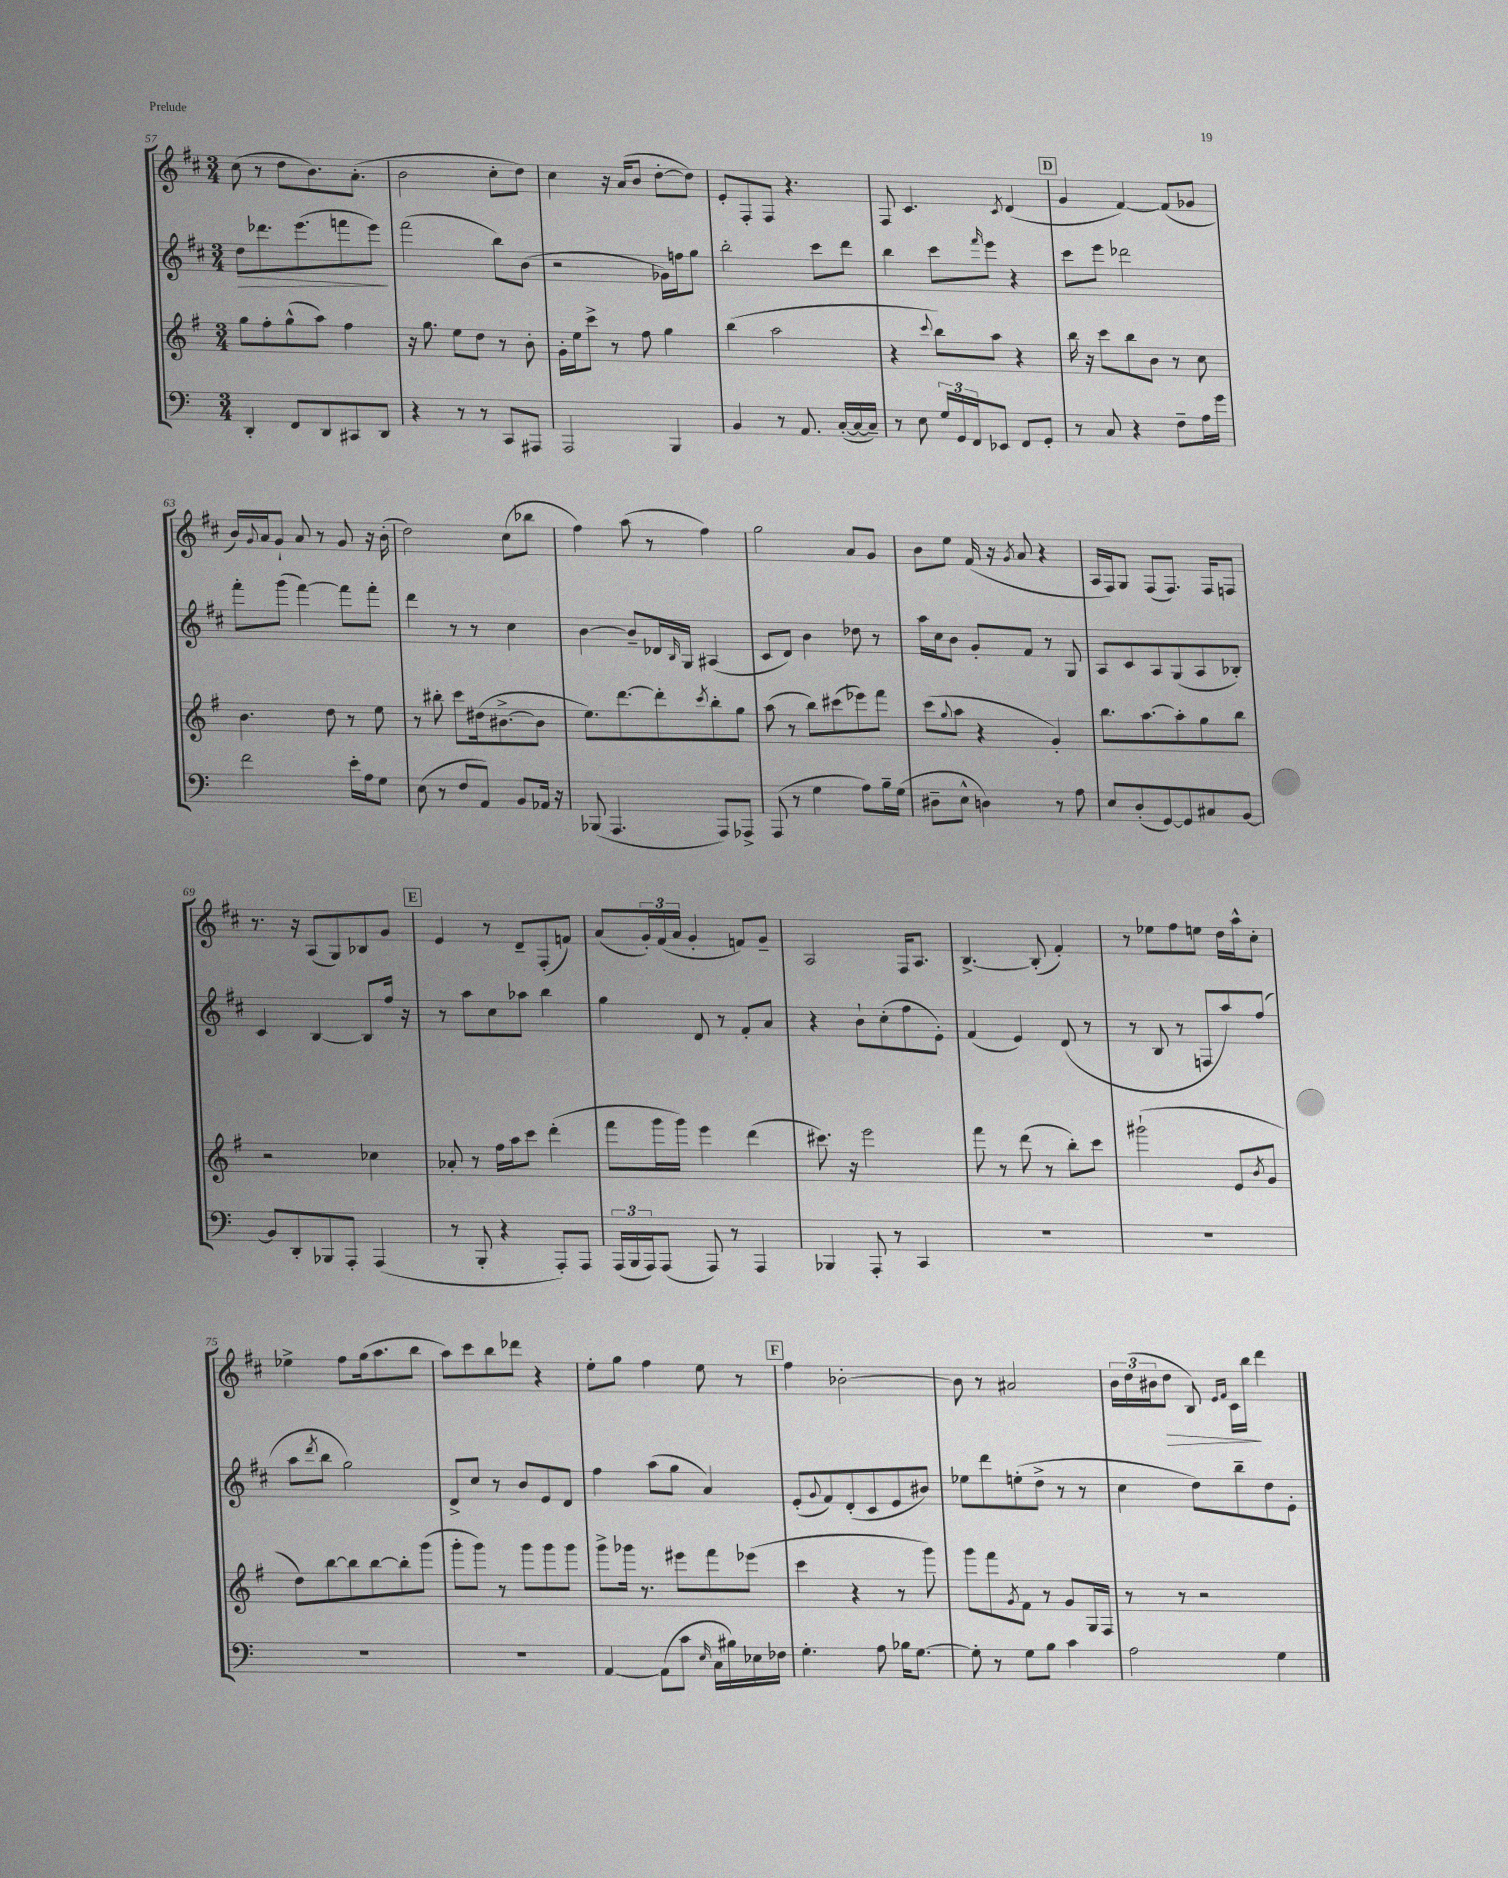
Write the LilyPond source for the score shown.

<<
\new StaffGroup <<
\new Staff = "s0" {
    \clef treble \key d \major \numericTimeSignature \time 3/4
    cis''8( r8 d''8 b'8.) a'8.-.( |
    b'2 cis''8-. d''8) |
    cis''4 r16 a'16( b'8 d''8~-. d''8) |
    e'8-. fis8-. fis8 r4. |
    fis8 cis'4. \acciaccatura { cis'8 } d'4( |
    \mark \markup { \box "D" } g'4 fis'4~) fis'8( ges'8 |
    b'16) \appoggiatura { g'8 } a'16 g'8-! a'8 r8 g'8 r16 b'16-.( |
    d''2) cis''8( bes''8 |
    fis''4) a''8( r8 fis''4) |
    g''2 a'8 g'8 |
    b'8 e''8 fis'16( r16 \acciaccatura { g'8 } a'8 r4 |
    a16 fis16) g8 fis8( fis8.) fis16 f8 |
    r8. r16 a8( g8) bes8 g'8 |
    \mark \markup { \box "E" } e'4 r8 d'8-- fis8-.( f'8) |
    a'8( \tuplet 3/2 { g'16-.) fis'16( a'16 } g'4-. f'8) g'8-- |
    a2 fis16 a8. |
    b4.~-> b8-.( fis'4-.) |
    r8 ees''8 fis''8 e''8 d''16 a''16-^ cis''8-. |
    ees''4-> fis''8 g''16( a''8. b''8 |
    a''8) cis'''8 b''8 des'''8 r4 |
    e''8-. g''8 fis''4 e''8 r8 |
    \mark \markup { \box "F" } fis''4 bes'2~-. |
    bes'8 r8 ais'2 |
    \tuplet 3/2 { b'16 d''16( bis'16 } d''8\> b8) \grace { e'16 fis'16 } cis'16 b''16\! d'''4 \bar "|." |
}
\new Staff = "s1" {
    \clef treble \key d \major \numericTimeSignature \time 3/4
    d''8\> des'''8. e'''8.( f'''8 e'''8\!) |
    fis'''2( b''8) b'8( |
    r2 ges'16) f''16 g''8 |
    b''2-. cis'''8 d'''8 |
    b''4 cis'''8 \grace { fis'''16 } e'''8 r4 |
    \mark \markup { \box "D" } cis'''8 e'''8 des'''2 |
    fis'''8-. g'''8( fis'''4~) fis'''8 fis'''8-. |
    d'''4 r8 r8 cis''4 |
    b'4~ b'8-- des'16 \grace { b16 } g16 ais4( |
    cis'8 d'8) b'4 des''8 r8 |
    a''16 cis''16 b'8 g'8-. fis'8 r8 g8 |
    a8 cis'8 a8 g8( a8 bes8-.) |
    cis'4 b4~ b8 fis''16 r16 |
    \mark \markup { \box "E" } r8 a''8 cis''8 aes''8 b''4 |
    g''4 d'8 r8 fis'8-. a'8 |
    r4 b'8-! cis''8-.( fis''8 e'8-.) |
    fis'4( e'4) d'8( r8 |
    r8 b8 r8 f8 a''8) fis''8( |
    a''8 \acciaccatura { d'''8 } b''8 g''2) |
    d'8-> cis''8 r8 b'8 e'8 d'8 |
    fis''4 a''8( g''8 a'4) |
    \mark \markup { \box "F" } e'8-.( \appoggiatura { g'8 } fis'8) d'8-.( cis'8 e'8 bis'8) |
    ees''8 d'''8 e''8-.( d''8-> r8 r8 |
    cis''4 d''8) b''8-- d''8 e'8-. \bar "|." |
}
\new Staff = "s2" {
    \clef treble \key g \major \numericTimeSignature \time 3/4
    g''8 fis''8-. g''8-^( a''8) fis''4 |
    r16 g''8. e''8 d''8 r8 b'8-. |
    g'16-. e''16 c'''8-> r8 fis''8 g''4 |
    b''4( a''2 |
    r4 \appoggiatura { c'''8 } b''8) a''8 r4 |
    \mark \markup { \box "D" } b''16 r16 c'''8 b''8 b'8 r8 c''8 |
    b'4. d''8 r8 e''8 |
    r8 bis''8-. c'''8 dis''16( bis'8.~-> bis'8 |
    e''8.) d'''8.~ d'''8-. \acciaccatura { c'''8 } b''8-. g''8 |
    a''8( r8 b''8) cis'''8( ees'''8) fis'''8 |
    c'''8( \appoggiatura { g''8 } a''8 r4 g'4-.) |
    b''8. a''8.~ a''8-. g''8 b''8 |
    r2 ces''4 |
    \mark \markup { \box "E" } aes'8-. r8 fis''16 a''16 c'''8 d'''4-.( |
    fis'''8 g'''16 g'''16) e'''4 d'''4( |
    cis'''8.) r16 e'''2 |
    fis'''8 r8 d'''8( r8 b''8-.) c'''8 |
    gis'''2-!( e'8 \acciaccatura { b'8 } g'8 |
    d''8) b''8~ b''8 b''8~ b''8-. g'''8( |
    g'''8-. g'''8) r8 g'''8 g'''8 g'''8 |
    g'''8-> ges'''16 r8. eis'''8 fis'''8 ees'''8( |
    \mark \markup { \box "F" } c'''4 r4 r8 g'''8) |
    g'''8 fis'''8 \acciaccatura { g'8 } fis'8 r8 g'8 g16 fis16 |
    r8 r8 r2 \bar "|." |
}
\new Staff = "s3" {
    \clef bass \key c \major \numericTimeSignature \time 3/4
    d,4-. f,8 d,8 cis,8 d,8 |
    r4 r8 r8 c,8 ais,,8 |
    a,,2 b,,4 |
    b,4 r8 a,8. c16~-.( c16~ c16--) |
    r8 e8 \tuplet 3/2 { g16 g,16 f,16 } ees,8 f,8 g,8-. |
    \mark \markup { \box "D" } r8 c8 r4 f8-- a16 g'16 |
    f'2 e'16-. a16 g8 |
    e8( r8 f8 a,8) b,8 aes,16 r16 |
    bes,,8( a,,4. a,,8) aes,,8-> |
    a,,8( r8 g4 a8) b16-- g16( |
    dis8-- e8-^ d4) r8 a8 |
    e8 d8-.( g,8~) g,8 cis8 b,8~ |
    b,8 d,8-. bes,,8 a,,8-. a,,4( |
    \mark \markup { \box "E" } r8 b,,8-. r4 a,,8-.) a,,8 |
    \tuplet 3/2 { a,,16( b,,16 a,,16) } a,,8( a,,8) r8 a,,4 |
    bes,,4 a,,8-. r8 c,4 |
    R2. |
    R2. |
    R2. |
    R2. |
    a,4~ a,8( c'8 \grace { e16 } c16 bis16) ees16 fes16 |
    \mark \markup { \box "F" } g4.-. a8 bes16 g8.~ |
    g8-. r8 g8 b8 c'4 |
    a2 g4 \bar "|." |
}
>>
>>
\layout { \context { \Score currentBarNumber = #57 } }
